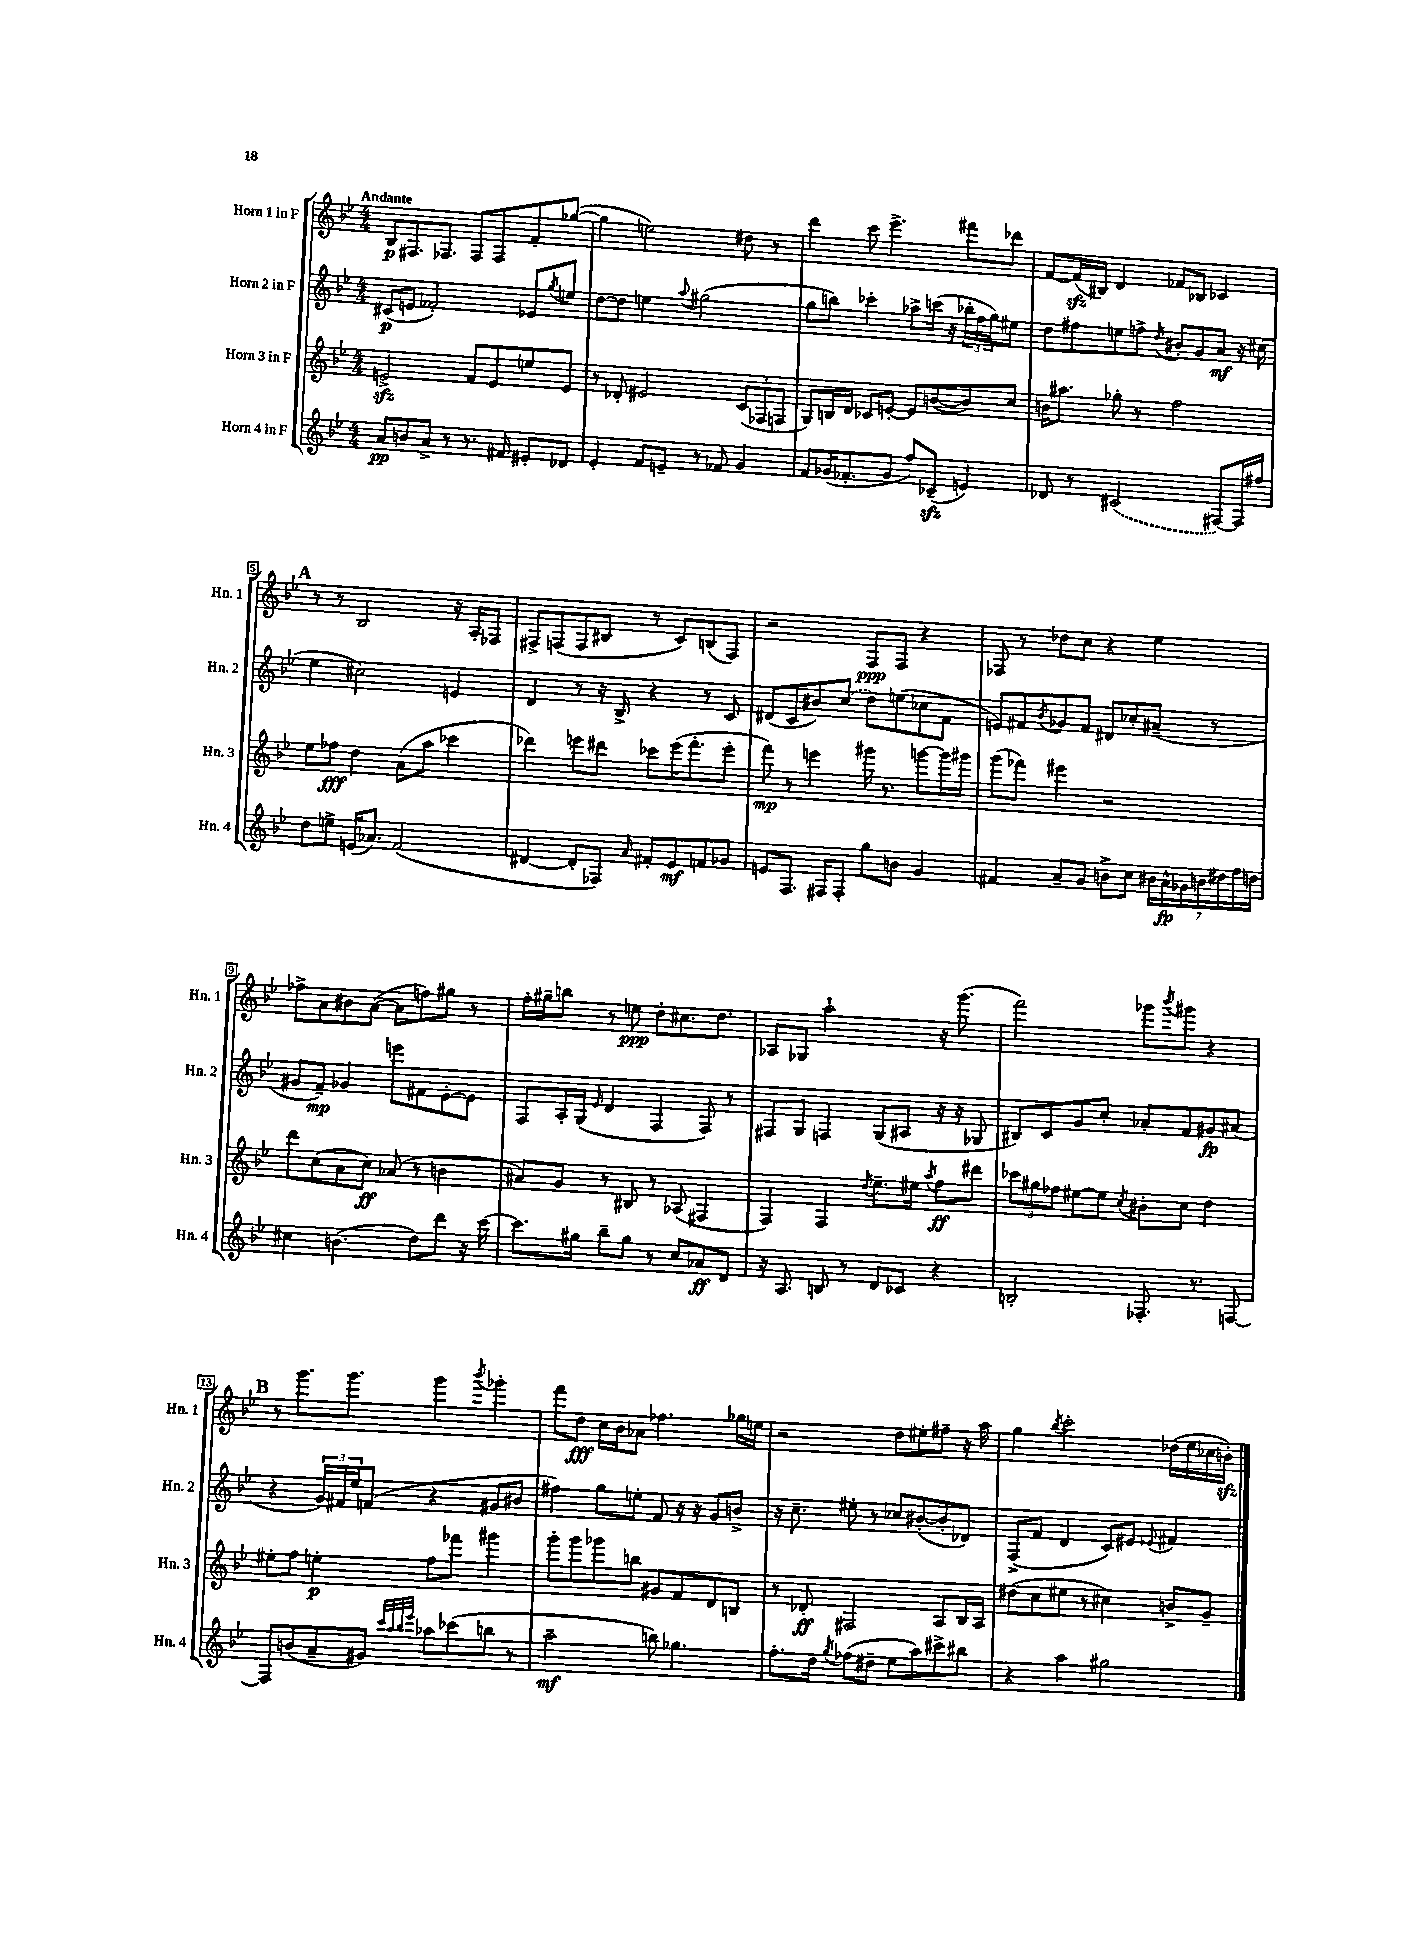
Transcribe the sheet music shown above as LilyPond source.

<<
\new StaffGroup <<
\new Staff = "s0" \with { instrumentName = "Horn 1 in F" shortInstrumentName = "Hn. 1" } {
    \clef treble \key bes \major \numericTimeSignature \time 4/4 \tempo "Andante"
    bes8\p fis8. fes8. fes8 fes8 f'8-. ges''8~( |
    ges''4 e''2) dis''8 r8 |
    d'''4 c'''8 ees'''4.-> fis'''8 des'''8 |
    f'8~ f'16\sfz( bis16) d'4 fes'8 bes8 ces'4 |
    \mark \markup { \bold "A" } r8 r8 bes2 r16 a16-. fes8 |
    fis8-> f8( f8 bis8 r8 c'8) b8( f8) |
    r2 f8\ppp f8 r4 |
    fes8 r8 des''8 c''8 r4 ees''4 |
    fes''8-> a'8 bis'8 a'8~( a'8 f''8) gis''8 r8 |
    f''16-. gis''16-- b''8 r8 e''8\ppp d''8-. cis''8. d''8. |
    aes8 ges8 a''2-! r16 g'''8.( |
    f'''2) ges'''8 \acciaccatura { bes'''8 } gis'''8 r4 |
    \mark \markup { \bold "B" } r8 g'''8. g'''8. g'''4 \acciaccatura { bes'''8 } ges'''4-. |
    f'''8 d''8\fff c''16 bes'16 aes'8 fes''4. ges''16 e''16 |
    r2 d''8 eis''8-. fis''8-- r16 a''16 |
    g''4 \acciaccatura { bes''8 } c'''2-. des''16( ees''16 ces''16 b'16-.\sfz) \bar "|." |
}
\new Staff = "s1" \with { instrumentName = "Horn 2 in F" shortInstrumentName = "Hn. 2" } {
    \clef treble \key bes \major \numericTimeSignature \time 4/4
    cis'8\p( e'8 fes'2-.) ees'8 \acciaccatura { g''8 } e''8 |
    d''8~ d''8 e''4 \appoggiatura { a''8 } gis''2( |
    g''8 b''8) ces'''4-. aes''8-> c'''16( r16 \tuplet 3/2 { bes''16-. f''16 g''16) } eis''8 |
    d''8 fis''8 e''8 f''8-> \acciaccatura { d''8 } bis'8-. g'8 a'8\mf r16 cis''16( |
    \mark \markup { \bold "A" } ees''4 cis''2) e'4 |
    d'4 r8 r16 bes16-> r4 r8 c'8 |
    dis'8( c'8 bis'8) \once \slurDashed c''8( d''8) e''8( ces''8 f'8 |
    e'8) fis'8 \acciaccatura { bes'8 } ges'8 fis'8 dis'8 ces''8-. ais'8--( r8 |
    gis'8 f'8--\mp) ges'4 e'''8 fis'8 ees'8~-. ees'8 |
    f8 a16-. g16( \grace { ees'16 } d'4 f4 f8) r8 |
    fis8 g8 f4 g8( ais8 r16 r16 ges8 |
    bis8) c'8 g'8 c''8-. aes'8-. f'8 gis'8\fp ais'8( |
    \mark \markup { \bold "B" } r4 \tuplet 3/2 { g'16) fis'16 ees''16 } f'8( r4 gis'8 bis'8 |
    fis''4) g''8 e''8-. f'8 r16 r16 g'8 b'8-> |
    r16 c''8.-- eis''8-. r8 ces''8 bis'8~-.( bis'8-. des'8) |
    f8->( f'8 d'4 c'8) eis'8 \appoggiatura { ees'8 } fis'4 \bar "|." |
}
\new Staff = "s2" \with { instrumentName = "Horn 3 in F" shortInstrumentName = "Hn. 3" } {
    \clef treble \key bes \major \numericTimeSignature \time 4/4
    e'2->\sfz f'8 e'8 e''8 e'8 |
    r8 des'8-. eis'2 \tuplet 3/2 { c'8( fes8 f8 } |
    g8) b16 d'16 ces'8 e'8~-. e'8 b'8~( b'8) c''8 |
    b'16 ais''8. ges''8-. r8 f''2 |
    \mark \markup { \bold "A" } ees''8 fes''8\fff d''4 a'8( a''8 ces'''4 |
    des'''4) e'''8 dis'''8 ces'''8 e'''16( f'''8.-. e'''8-. |
    f'''8\mp) r8 e'''4 gis'''16 r8. g'''8~ g'''16 gis'''16 |
    g'''8( fes'''8) eis'''4 r2 |
    d'''8 c''8( a'8 c''8\ff) aes'8( r8 b'4 |
    ais'8) g'8 r8 bis8 r8 aes8( fis4 |
    f4) f4 \acciaccatura { d''8 } ees''8.-- eis''16 \acciaccatura { a''8 } f''8\ff dis'''8 |
    \tuplet 3/2 { ces'''8 gis''8 fes''8 } eis''8~ eis''8 \acciaccatura { c''8 } bis'8-. c''8 d''4 |
    \mark \markup { \bold "B" } eis''8-. f''8 e''4-.\p f''8 fes'''8 gis'''4 |
    g'''8-. g'''8 ges'''8 b''8 gis'8 f'8 d'8 b8 |
    r8 des'8-.\ff fis2 a8 bes16 a16 |
    dis''8( c''8 eis''8 r8 cis''4) b'8-> g'8-- \bar "|." |
}
\new Staff = "s3" \with { instrumentName = "Horn 4 in F" shortInstrumentName = "Hn. 4" } {
    \clef treble \key bes \major \numericTimeSignature \time 4/4
    a'8\pp b'8 a'8-> r8 r8. fis'16 eis'8-. des'8 |
    ees'4-. f'8 e'8-- r8 fes'8 g'4 |
    f'8 ges'16( fes'8.-. ges'8 f''8) ces'8--\sfz( e'4) |
    des'8 r8 \once \slurDashed cis'2( fis8~) fis16 fis''16 |
    \mark \markup { \bold "A" } d''8 e''8-> e'16( aes'8.) f'2( |
    dis'4~ dis'8-. fes8) \grace { a'16 } fis'8-. ees'8\mf f'8 ges'8 |
    e'8 f8. fis16 fis8-. g''8 b'8 g'4 |
    fis'4 a'8-- g'8 b'8-> c''8 \tuplet 7/4 { bis'16 a'16-^\fp ges'16 b'16 dis''16 f''16 d''16 } |
    cis''4 b'4.( d''8) d'''8 r16 c'''16~ |
    c'''8. gis''16 bes''8-- gis''8 r8 c''8 aes'8\ff d'8 |
    r16 a8. b8 r8 d'8 ces'8 r4 |
    b2-. fes8.-. r8. f8~ |
    \mark \markup { \bold "B" } f8 b'8( a'8-- gis'8) \grace { c'''32 a''32 bes''32 ees'''32 } aes''8 ces'''8( b''8 r8 |
    a''2--\mf b''8) ges''4. |
    f''8.-. d''16 \acciaccatura { g''8 } fes''8( dis''8-- ees''8 a''8) cis'''8-> bis''8 |
    r4 a''4 gis''2 \bar "|." |
}
>>
>>
\layout { \context { \Score \override BarNumber.stencil = #(make-stencil-boxer 0.1 0.3 ly:text-interface::print) } }
